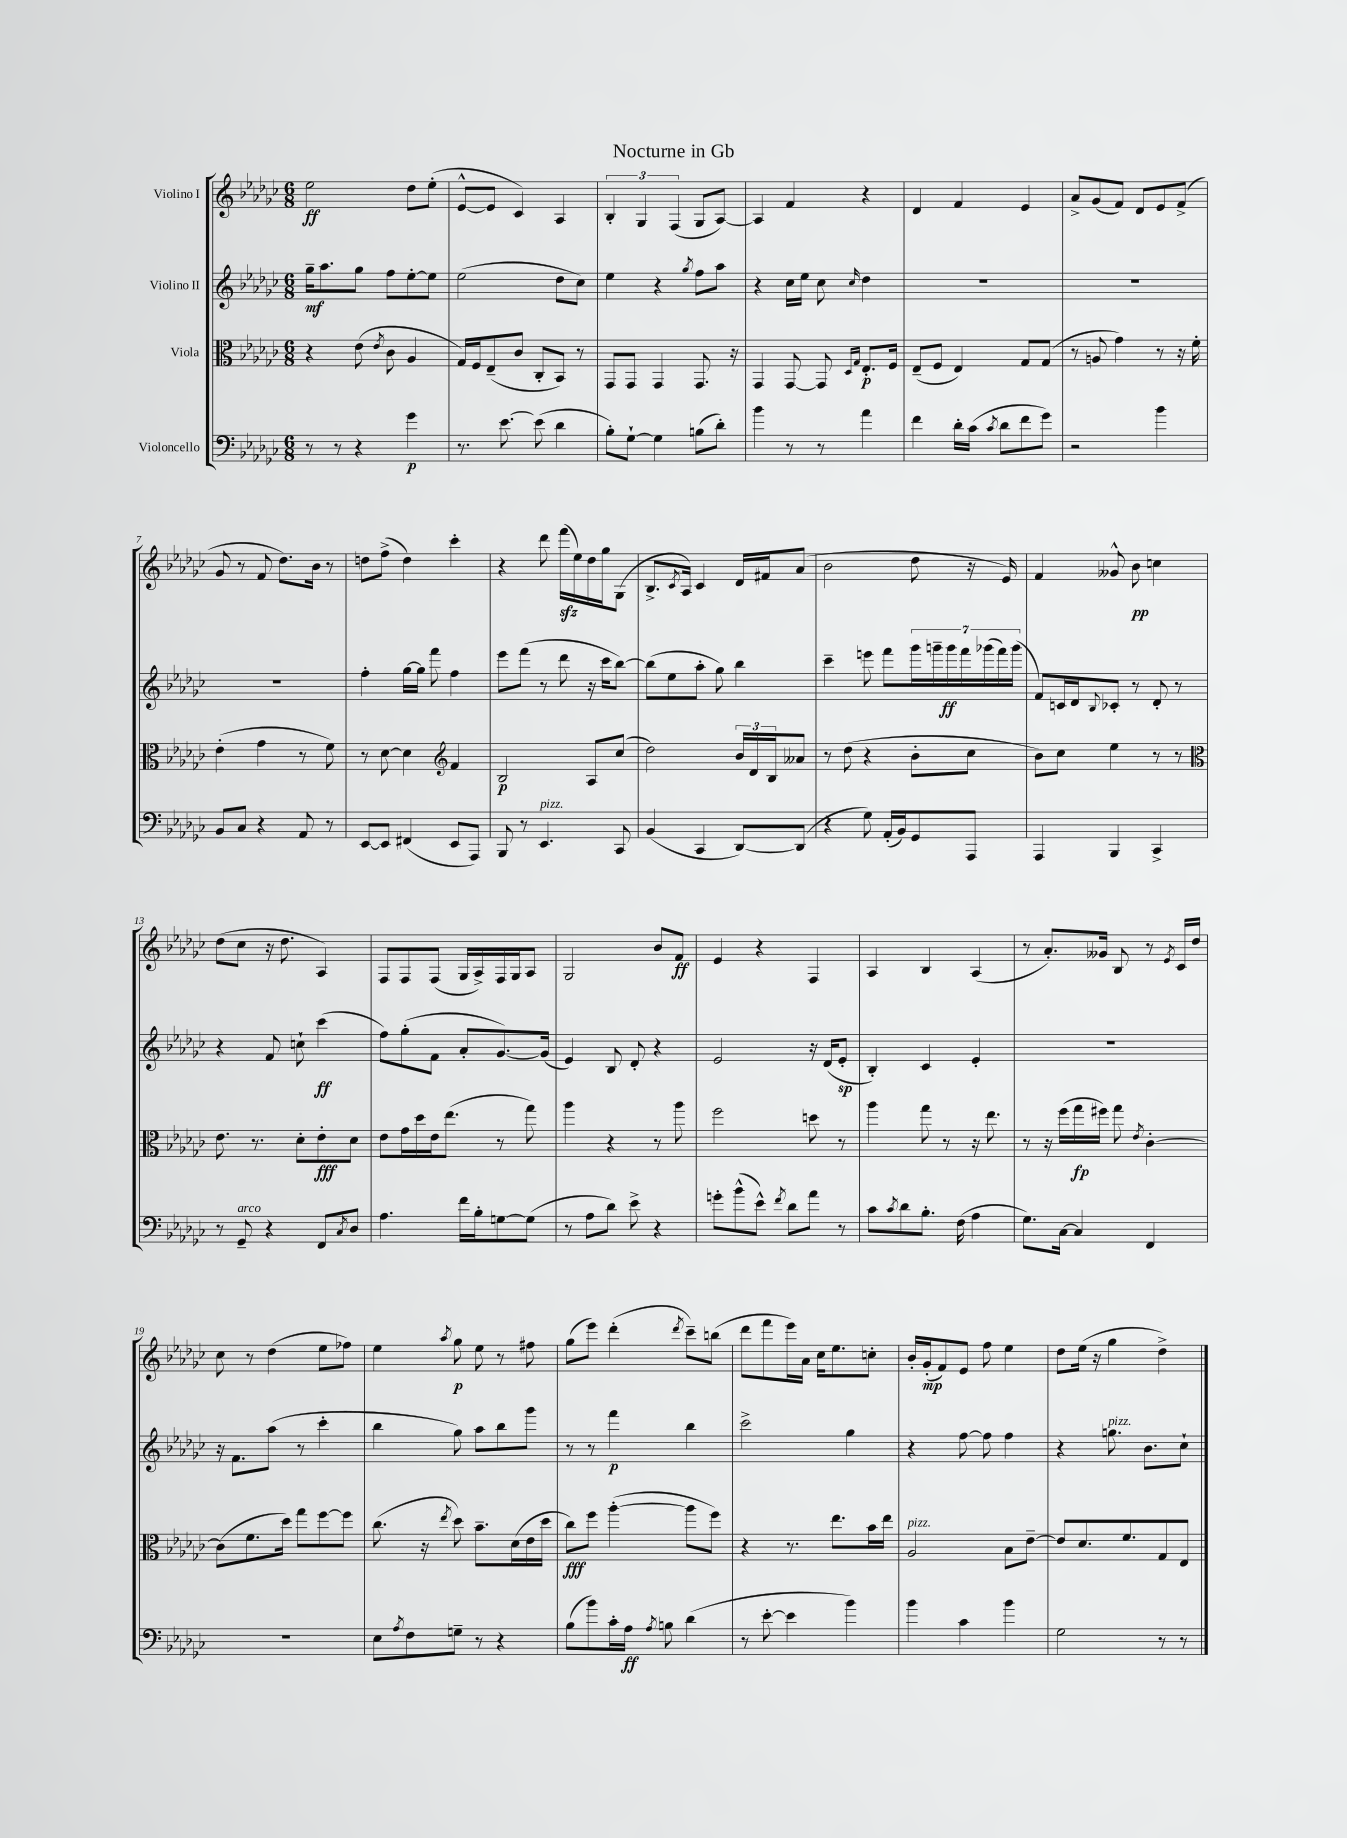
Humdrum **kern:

**kern	**dynam	**kern	**dynam	**kern	**dynam	**kern	**dynam
*part4	*part4	*part3	*part3	*part2	*part2	*part1	*part1
*staff4	*staff4	*staff3	*staff3	*staff2	*staff2	*staff1	*staff1
*I"Violoncello	*	*I"Viola	*	*I"Violino II	*	*I"Violino I	*
*clefF4	*	*clefC3	*	*clefG2	*	*clefG2	*
*k[b-e-a-d-g-c-]	*	*k[b-e-a-d-g-c-]	*	*k[b-e-a-d-g-c-]	*	*k[b-e-a-d-g-c-]	*
*M6/8	*	*M6/8	*	*M6/8	*	*M6/8	*
=1	=1	=1	=1	=1	=1	=1	=1
8r	.	4r	.	16gg-~\KL	mf	2ee-\	ff
.	.	.	.	8.aa-\	.	.	.
8r	.	.	.	.	.	.	.
4r	.	(8e-\	.	8gg-\J	.	.	.
.	.	8qe-/	.	.	.	.	.
.	.	8c-\	.	8ff\L	.	.	.
4g-\	p	4A-/	.	[8ee-'\	.	8dd-\L	.
.	.	.	.	8ee-\J]	.	(8ee-'\J	.
=2	=2	=2	=2	=2	=2	=2	=2
8.r	.	16G-/LL)	.	(2ee-\	.	[8e-^^/L	.
.	.	16F/J	.	.	.	.	.
.	.	(8E-~/	.	.	.	8e-/J]	.
[8.e-\	.	.	.	.	.	.	.
.	.	8c-/J	.	.	.	4c-/)	.
(8e-\]	.	8C-'/L	.	.	.	.	.
4d-\	.	8BB-/J)	.	8dd-\L	.	4A-/	.
.	.	8r	.	8cc-\J)	.	.	.
=3	=3	=3	=3	=3	=3	=3	=3
8B-'\L)	.	8GG-/L	.	4ee-\	.	6B-'/	.
[8G-`\J	.	8GG-/J	.	.	.	.	.
.	.	.	.	.	.	6G-/	.
4G-\]	.	4GG-/	.	4r	.	.	.
.	.	.	.	.	.	(6F/	.
.	.	.	.	8qgg-/	.	.	.
(8Bn\L	.	8.GG-/	.	8ff\L	.	8G-/L	.
8d-'\J)	.	.	.	8aa-\J	.	[8A-/J)	.
.	.	16r	.	.	.	.	.
=4	=4	=4	=4	=4	=4	=4	=4
4b-\	.	4GG-/	.	4r	.	4A-/]	.
8r	.	[8GG-/	.	16cc-\LL	.	4f/	.
.	.	.	.	16ee-\JJ	.	.	.
8r	.	8GG-/]	.	8cc-\	.	.	.
.	.	16qqD-/LL	.	.	.	.	.
.	.	16qqG-/JJ	.	16qqcc-/	.	.	.
4a-\	.	8.E-'/L	p	4dd-\	.	4r	.
.	.	16F/Jk	.	.	.	.	.
=5	=5	=5	=5	=5	=5	=5	=5
4f\	.	(8E-~/L	.	2.r	.	4d-/	.
.	.	8F/J	.	.	.	.	.
16d-'\LL	.	4E-/)	.	.	.	4f/	.
(16c-\JJ	.	.	.	.	.	.	.
8qc-/	.	.	.	.	.	.	.
8d-\L	.	.	.	.	.	.	.
8f\	.	8G-/L	.	.	.	4e-/	.
8g-\J)	.	(8G-/J	.	.	.	.	.
=6	=6	=6	=6	=6	=6	=6	=6
2r	.	8r	.	2.r	.	8a-^/L	.
.	.	8An/	.	.	.	(8g-/	.
.	.	4g-\)	.	.	.	8f/J)	.
.	.	.	.	.	.	8d-/L	.
4b-\	.	8r	.	.	.	8e-/	.
.	.	16r	.	.	.	(8f^/J	.
.	.	16f'\	.	.	.	.	.
!!LO:LB:g=z
=7	=7	=7	=7	=7	=7	=7	=7
8BB-/L	.	(4e-'\	.	2.r	.	8g-/	.
8C-/J	.	.	.	.	.	8r	.
4r	.	4g-\	.	.	.	8f/	.
.	.	.	.	.	.	8.dd-\L)	.
8AA-/	.	8r	.	.	.	.	.
.	.	.	.	.	.	16b-\Jk	.
8r	.	8f\)	.	.	.	8r	.
=8	=8	=8	=8	=8	=8	=8	=8
[8EE-/L	.	8r	.	4ff'\	.	8ddn\L	.
8EE-/J]	.	[8d-\	.	.	.	(8ff^\J	.
(4FF#X/	.	4d-\]	.	[16gg-\LL	.	4dd\)	.
.	.	.	.	16gg-\JJ]	.	.	.
.	.	.	.	8fff\	.	.	.
*	*	*clefG2	*	*	*	*	*
8EE-/L	.	4f/	.	4ff\	.	4ccc-'\	.
8AAA-/J)	.	.	.	.	.	.	.
=9	=9	=9	=9	=9	=9	=9	=9
8BBB-/	.	2B-/	p	8eee-\L	.	4r	.
8r	.	.	.	(8fff\J	.	.	.
!LO:TX:a:i:t=pizz.	!	!	!	!	!	!	!
4.EE-/	.	.	.	8r	.	8ddd-\	.
.	.	.	.	8ddd-\	.	(16fffzz\LL	.
.	.	.	.	.	.	16ee-\)	.
.	.	8A-/L	.	16r	.	16dd-\	.
.	.	.	.	16ccc-\KL	.	16gg-\J	.
8CC-/	.	(8cc-/J	.	[8bb-\J)	.	(8G-\J	.
=10	=10	=10	=10	=10	=10	=10	=10
(4BB-/	.	2dd-\)	.	(8bb-\L]	.	8.B-^/L	.
.	.	.	.	8ee-\	.	.	.
.	.	.	.	.	.	8qc-/	.
.	.	.	.	.	.	16A-/Jk)	.
4CC-/	.	.	.	8aa-'\J	.	4c-/	.
.	.	.	.	8gg-\)	.	.	.
[8DD-/L)	.	24b-/LL	.	4bb-\	.	16d-/LL	.
.	.	24d-/	.	.	.	.	.
.	.	.	.	.	.	16f#X/J	.
.	.	24B-/J	.	.	.	.	.
(8DD-/J]	.	8a--X/J	.	.	.	(8a-/J	.
=11	=11	=11	=11	=11	=11	=11	=11
4r	.	8r	.	4ccc-~\	.	2b-\	.
.	.	(8dd-\	.	.	.	.	.
8G-\)	.	4r	.	8eeen\	.	.	.
(16AA-'/LL	.	.	.	8fff\L	.	.	.
16BB-/J)	.	.	.	.	.	.	.
8GG-/	.	8b-'\L	.	28ggg-\L	.	8dd-\	.
.	.	.	.	28gggn~\	.	.	.
.	.	.	.	28ggg\	ff	.	.
.	.	.	.	28fff\	.	.	.
8AAA-/J	.	8cc-\J	.	.	.	16r	.
.	.	.	.	(28ggg-X\	.	.	.
.	.	.	.	28fff\)	.	.	.
.	.	.	.	.	.	16e-/)	.
.	.	.	.	(28ggg-\JJ	.	.	.
=12	=12	=12	=12	=12	=12	=12	=12
4AAA-/	.	8b-\L)	.	8f/L)	.	4f/	.
.	.	8cc-\J	.	16cn/L	.	.	.
.	.	.	.	16d-/J	.	.	.
.	.	.	.	8qqB-/	.	.	.
4BBB-/	.	4ee-\	.	8c-X'/J	.	8g--X^^/	.
.	.	.	.	8r	.	8b-\	pp
4CC-^/	.	8r	.	8d-'/	.	4ccn\	.
.	.	8r	.	8r	.	.	.
!!LO:LB:g=z
=13	=13	=13	=13	=13	=13	=13	=13
*	*	*clefC3	*	*	*	*	*
8r	.	8.e-\	.	4r	.	(8dd-\L	.
!LO:TX:a:i:t=arco	!	!	!	!	!	!	!
8GG-~/	.	.	.	.	.	8cc-\J	.
.	.	8.r	.	.	.	.	.
4r	.	.	.	8f/	.	16r	.
.	.	.	.	.	.	8.dd-\	.
.	.	8d-'\L	.	8ccn`\	.	.	.
8FF/L	.	8e-'\	fff	(4ccc-\	ff	4A-/)	.
8qC-/	.	.	.	.	.	.	.
8D-/J	.	8d-\J	.	.	.	.	.
=14	=14	=14	=14	=14	=14	=14	=14
4.A-\	.	8e-\L	.	8ff\L)	.	8F/L	.
.	.	16g-\L	.	(8gg-'\	.	8F/	.
.	.	16dd-\	.	.	.	.	.
.	.	16e-\J	.	8f\J	.	(8F/J	.
.	.	(8.ee-\J	.	.	.	.	.
16f\LL	.	.	.	8a-'/L	.	16G-/LL	.
16B-'\J	.	.	.	.	.	16A-^/)	.
[8Gn\	.	8r	.	[8.g-/)	.	16F/	.
.	.	.	.	.	.	16G-/J	.
(8G\J]	.	8gg-\)	.	.	.	8A-/J	.
.	.	.	.	(16g-/Jk]	.	.	.
=15	=15	=15	=15	=15	=15	=15	=15
8r	.	4aa-\	.	4e-/)	.	2G-/	.
8A-\L	.	.	.	.	.	.	.
8d-\J)	.	4r	.	8B-/	.	.	.
8e-^\	.	.	.	8d-'/	.	.	.
4r	.	8r	.	4r	.	8b-/L	.
.	.	8aa-\	.	.	.	8f/J	ff
=16	=16	=16	=16	=16	=16	=16	=16
8gn'\L	.	2ff\	.	2e-/	.	4e-/	.
(8b-^^\	.	.	.	.	.	.	.
8e-^^\J)	.	.	.	.	.	4r	.
8qf/	.	.	.	.	.	.	.
8d-\L	.	.	.	.	.	.	.
8a-\J	.	8ddn\	.	16r	.	4F/	.
.	.	.	.	(16d-/KL	.	.	.
8r	.	8r	.	8e-'/J	sp	.	.
=17	=17	=17	=17	=17	=17	=17	=17
8c-\L	.	4aa-\	.	4B-'/)	.	4A-/	.
8qc-/	.	.	.	.	.	.	.
8d-\	.	.	.	.	.	.	.
8.B-'\J	.	8gg-\	.	4c-/	.	4B-/	.
.	.	8r	.	.	.	.	.
(16F\	.	.	.	.	.	.	.
4A-\	.	16r	.	4e-'/	.	(4A-/	.
.	.	8.ee-\	.	.	.	.	.
=18	=18	=18	=18	=18	=18	=18	=18
8.G-\L)	.	8r	.	2.r	.	8r	.
.	.	16r	.	.	.	8.a-'/L)	.
[16C-\Jk	.	(16ff\LL	.	.	.	.	.
4C-/]	.	16gg-\	fp	.	.	.	.
.	.	16ff#X\JJ)	.	.	.	16g--X/Jk	.
.	.	8gg-\	.	.	.	8B-/	.
.	.	8qe-/	.	.	.	.	.
4FF/	.	[4c-'\	.	.	.	8r	.
.	.	.	.	.	.	8qe-/	.
.	.	.	.	.	.	16c-/LL	.
.	.	.	.	.	.	16dd-/JJ	.
!!LO:LB:g=z
=19	=19	=19	=19	=19	=19	=19	=19
2.r	.	(8c-\L]	.	16r	.	8cc-\	.
.	.	.	.	8.f\L	.	.	.
.	.	8.f\	.	.	.	8r	.
.	.	.	.	(8aa-\J	.	(4dd-\	.
.	.	16dd-\Jk)	.	.	.	.	.
.	.	8gg-\L	.	8r	.	.	.
.	.	[8ff\	.	4ccc-'\	.	8ee-\L	.
.	.	8ff\J]	.	.	.	8ff-X\J)	.
=20	=20	=20	=20	=20	=20	=20	=20
8E-\L	.	(8.cc-\	.	4bb-\	.	4ee-\	.
8qA-/	.	.	.	.	.	.	.
8F\	.	.	.	.	.	.	.
.	.	16r	.	.	.	.	.
.	.	8qee-/	.	.	.	8qaa-/	.
8Gn~\J	.	8dd-\)	.	8gg-\)	.	8gg-\	p
8r	.	8.b-~\L	.	8aa-\L	.	8ee-\	.
4r	.	.	.	8bb-\	.	8r	.
.	.	(16d-\L	.	.	.	.	.
.	.	16e-\	.	8ggg-\J	.	8ff#X\	.
.	.	16dd-\JJ	.	.	.	.	.
=21	=21	=21	=21	=21	=21	=21	=21
(8B-\L	.	8cc-\L)	fff	8r	.	(8gg-\L	.
8b-\)	.	8ff\J	.	8r	.	8eee-\J)	.
16c-'\L	.	([4aa-'\	.	4fff\	p	(4ddd-'\	.
16A-\JJ	ff	.	.	.	.	.	.
8qA-/	.	.	.	.	.	.	.
8Bn\	.	.	.	.	.	.	.
.	.	.	.	.	.	8qddd-/	.
(4d-\	.	8aa-\L]	.	4bb-\	.	8ccc-~\L)	.
.	.	8ff\J)	.	.	.	(8bbn\J	.
=22	=22	=22	=22	=22	=22	=22	=22
8r	.	4r	.	2ccc-^\	.	8ddd-\L	.
[8e-'\	.	.	.	.	.	8fff\	.
4e-\]	.	8.r	.	.	.	16eee-\L)	.
.	.	.	.	.	.	16a-\JJ	.
.	.	.	.	.	.	16cc-\KL	.
.	.	8.ee-\L	.	.	.	8.ee-\	.
4b-\)	.	.	.	4gg-\	.	.	.
.	.	16b-\L	.	.	.	8ccn'\J	.
.	.	16ee-\JJ	.	.	.	.	.
=23	=23	=23	=23	=23	=23	=23	=23
!	!	!LO:TX:a:i:t=pizz.	!	!	!	!	!
4b-\	.	2A-/	.	4r	.	16b-'/LL	.
.	.	.	.	.	.	(16g-'/J	mp
.	.	.	.	.	.	8f/)	.
4c-\	.	.	.	[8ff\	.	8e-/J	.
.	.	.	.	8ff\]	.	8ff\	.
4b-\	.	8B-\L	.	4ff\	.	4ee-\	.
.	.	[8e-~\J	.	.	.	.	.
=24	=24	=24	=24	=24	=24	=24	=24
2G-\	.	8e-/L]	.	4r	.	8dd-\L	.
.	.	8.d-/	.	.	.	(16ee-\Jk	.
.	.	.	.	.	.	16r	.
!	!	!	!	!LO:TX:a:i:t=pizz.	!	!	!
.	.	.	.	8.ggn\	.	4gg-\	.
.	.	8.f/	.	.	.	.	.
.	.	.	.	8.b-\L	.	.	.
8r	.	8G-/	.	.	.	4dd-^\)	.
8r	.	8E-/J	.	8cc-`\J	.	.	.
==	==	==	==	==	==	==	==
*-	*-	*-	*-	*-	*-	*-	*-
